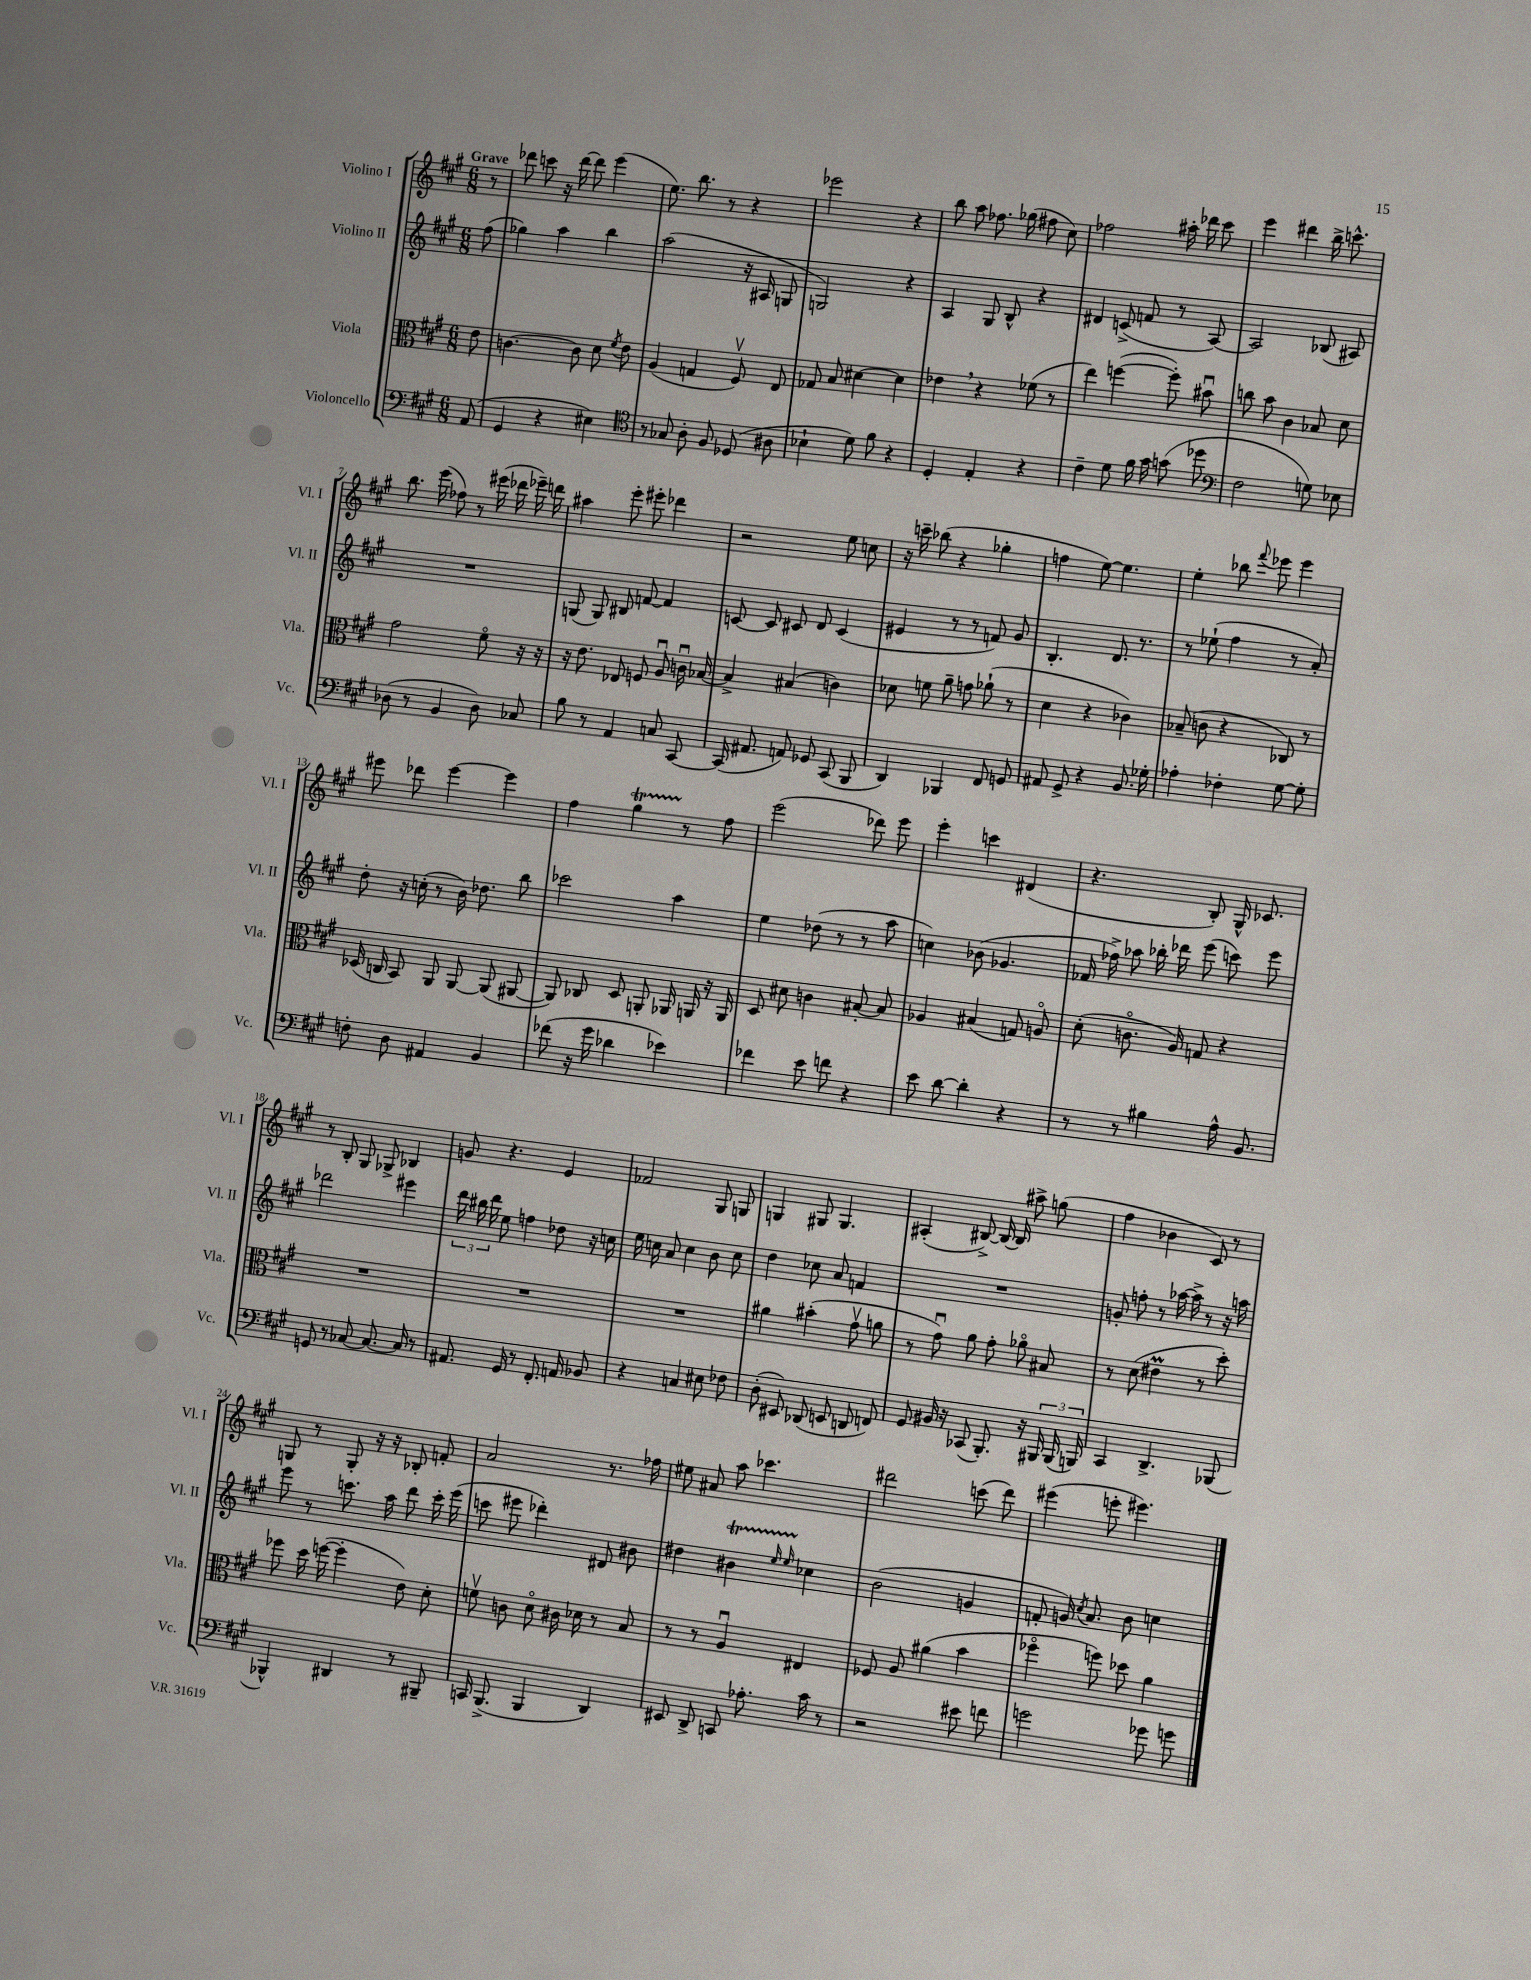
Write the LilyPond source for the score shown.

<<
\new StaffGroup <<
\new Staff = "s0" \with { instrumentName = "Violino I" shortInstrumentName = "Vl. I" } {
    \clef treble \key a \major \numericTimeSignature \time 6/8 \partial 8 \tempo "Grave"
    \autoBeamOff r8 |
    des'''8 c'''8 r16 des'''16~ des'''8 e'''4( |
    e''8.) b''8. r8 r4 |
    ees'''2 r4 |
    b''8 a''8 fes''8. ges''16( fis''8 cis''8) |
    fes''2 ais''16-. des'''16 cis'''8 |
    e'''4 dis'''4 b''16-> c'''8.-^ |
    b''8. e'''16( fes''8) r8 eis'''16( des'''16 ees'''16--) d'''16 |
    ais''4 e'''8-. eis'''8-. des'''4 |
    r2 e''8 c''8 |
    r16 c'''16-- bes''8( r4 ges''4-. |
    f''4 e''8~) e''4. |
    e''4-. bes''8 \appoggiatura { fis'''8 } ees'''8 ees'''4 |
    eis'''8 des'''8 eis'''4~ eis'''4 |
    fis''4 gis''4\startTrillSpan r8\stopTrillSpan fis''8 |
    e'''2( des'''8) e'''8 |
    e'''4-. c'''4 dis'4( |
    r4. b8-.) gis16-^ ces'8. |
    r8 b8-. gis8 ges8-> bes4 |
    g'8 r4. e'4 |
    fes'2 gis8 g8 |
    g4 gis8 gis4. |
    ais4-.( bis8~->) bis16~ bis16 ais''8-> g''8( |
    fis''4 bes'4 cis'8) r8 |
    g8 r8 g8-. r16 r16 bes8-. f'8-. |
    a'2 r8. fes''16 |
    eis''8 ais'8 a''8 ces'''4. |
    dis'''2 c'''8( dis'''8) |
    eis'''4( e'''8-. eis'''4.) \bar "|." |
}
\new Staff = "s1" \with { instrumentName = "Violino II" shortInstrumentName = "Vl. II" } {
    \clef treble \key a \major \numericTimeSignature \time 6/8 \partial 8
    \autoBeamOff fis''8( |
    ges''4) a''4 b''4 |
    a''2( r16 ais16 g8 |
    g2) r4 |
    a4 gis8 b8-^ r4 |
    dis'4 c'8->( f'8 r8 a8~) |
    a2 bes8( ais8) |
    R2. |
    g8( g8) bis8 f'8~ f'4 |
    c'8~ c'8 cis'8 d'8 cis'4( |
    eis'4 r8 r8 f'8) gis'8 |
    b4.-. d'8. r8. |
    r8 ees''8-!( fis''4 r8 a'8-.) |
    d''8-. r16 c''16-.( r8 b'16) des''8. b''8 |
    ces'''2 a''4 |
    e''4 des''8( r8 r8 a''8 |
    c''4) bes'8( ges'4. |
    fes'16 fes''16->) aes''8 bes''16-. des'''16 e'''8( c'''8) e'''8 |
    des'''2 eis'''4 |
    \tuplet 3/2 { d'''16 bis''16 d'''16 } e''8 f''4 des''8 r16 c''16 |
    e''16 c''16 a'8 c''4 b'8 c''8 |
    d''4 ces''8 a'8 f'4 |
    R2. |
    g'8-. f''8-. r8 aes''16~ aes''16-> r8 r16 a''16 |
    e'''8 r8 c'''8. a''16 d'''8 c'''16-. e'''16( |
    c'''8 eis'''8 des'''4-.) dis'8 bis'8 |
    dis''4 bis'4\startTrillSpan \grace { e''16 e''16 } ces''4\stopTrillSpan |
    b'2( g'4 |
    f'8-. g'16) \acciaccatura { cis''8 } a'8. b'8 c''4 \bar "|." |
}
\new Staff = "s2" \with { instrumentName = "Viola" shortInstrumentName = "Vla." } {
    \clef alto \key a \major \numericTimeSignature \time 6/8 \partial 8
    \autoBeamOff e'8 |
    c'4.~ c'8 d'8 \acciaccatura { fis'8 } e'8 |
    a4( g4 fis8\upbow) e8 |
    ges8 b8 dis'4~ dis'4 |
    ees'4 \breathe r4 fes'8( r8 |
    e''4) f''4~( f''8-.) bis'8\downbow |
    c''8 b'8 cis'4 bes8 d'8 |
    gis'2 fis'8\flageolet r16 r16 |
    r16 e'8. ees8 f8 a8\downbow c'16\downbow bes16~ |
    bes4-> bis4( c'4) |
    des'8 f'8 a'8-- g'8 aes'8-!( r8 |
    d'4 r4 ces'4) |
    bes8--( c'8 r4 ces8) r8 |
    des16( c16 b,8) a,8 a,8~ a,8( ais,8~ |
    ais,8) ces8 d8 a,8-. aes,16 a,16 r16 a,16 |
    d8 dis'8 c'4 bis8~-. bis8 |
    aes4 bis4( g8) a8\flageolet |
    d'8-.( c'8.\flageolet a16) g8 r4 |
    R2. |
    R2. |
    R2. |
    ais'4 bis'4-.( gis'8\upbow a'8 |
    r8 gis'8\downbow) a'8 gis'8-. aes'8\flageolet bis8 |
    r8 d'8( eis'4\prall r8 d''8-.) |
    fes''8 d''16 f''16~( f''4-. e'8) d'8-. |
    f'8\upbow c'8 d'8\flageolet cis'16 des'16 r8 b8 |
    r8 r8 a4\downbow eis4 |
    fes8 a8 ais'4( b'4 |
    fes''4\flageolet f''8) des''8 a'4 \bar "|." |
}
\new Staff = "s3" \with { instrumentName = "Violoncello" shortInstrumentName = "Vc." } {
    \clef bass \key a \major \numericTimeSignature \time 6/8 \partial 8
    \autoBeamOff a,8( |
    gis,4 r4 eis4) |
    \clef tenor r8 ges8 a8-. fis8 des8( ais8 |
    bes4-! d'8) fis'8 r4 |
    d4-. e4-. r4 |
    cis'4-- d'8 fis'16 gis'16 g'8( des''8 |
    \clef bass fis2 g8) ees8 |
    des8( r8 b,4 des8) ces8 |
    b8 r8 a,4 c8 cis,8~ |
    cis,16( ais,8. a,8) ges,8 cis,8( b,,8 |
    d,4) bes,,4 fis,8 g,8 |
    ais,8 gis,8-> r4 b,8. ges16-. |
    aes4-. fes4-. gis8~ gis8-. |
    f8-. d8 ais,4 b,4 |
    fes'8( r16 gis'16 des'4 ees'4) |
    fes'4 e'8 f'8 r4 |
    e'8 d'8~ d'4-. r4 |
    r8 r8 bis4 a16-^ b,8. |
    g,8 r8 ces8~ ces8.~ ces16 r8 |
    ais,8. gis,16 r8 fis,8.-. a,16 bes,8 |
    r4 c4 eis8 fes8 |
    d8-.( eis,8) des,8( e,8 d,8 f,8) |
    gis,8 bis,16 r16 ces,8( b,,8.-.) r16 \tuplet 3/2 { bis,,16 bis,,16( b,,16) } |
    cis,4 d,4.-> bes,,8( |
    bes,,4-^) dis,4 r8 bis,,8-- |
    c,16 b,,8.->( b,,4 d,4) |
    eis,8 d,8-> c,8 aes8.-. cis'16 r8 |
    r2 eis'8 f'8 |
    g'2 ges'8 g'8 \bar "|." |
}
>>
>>
